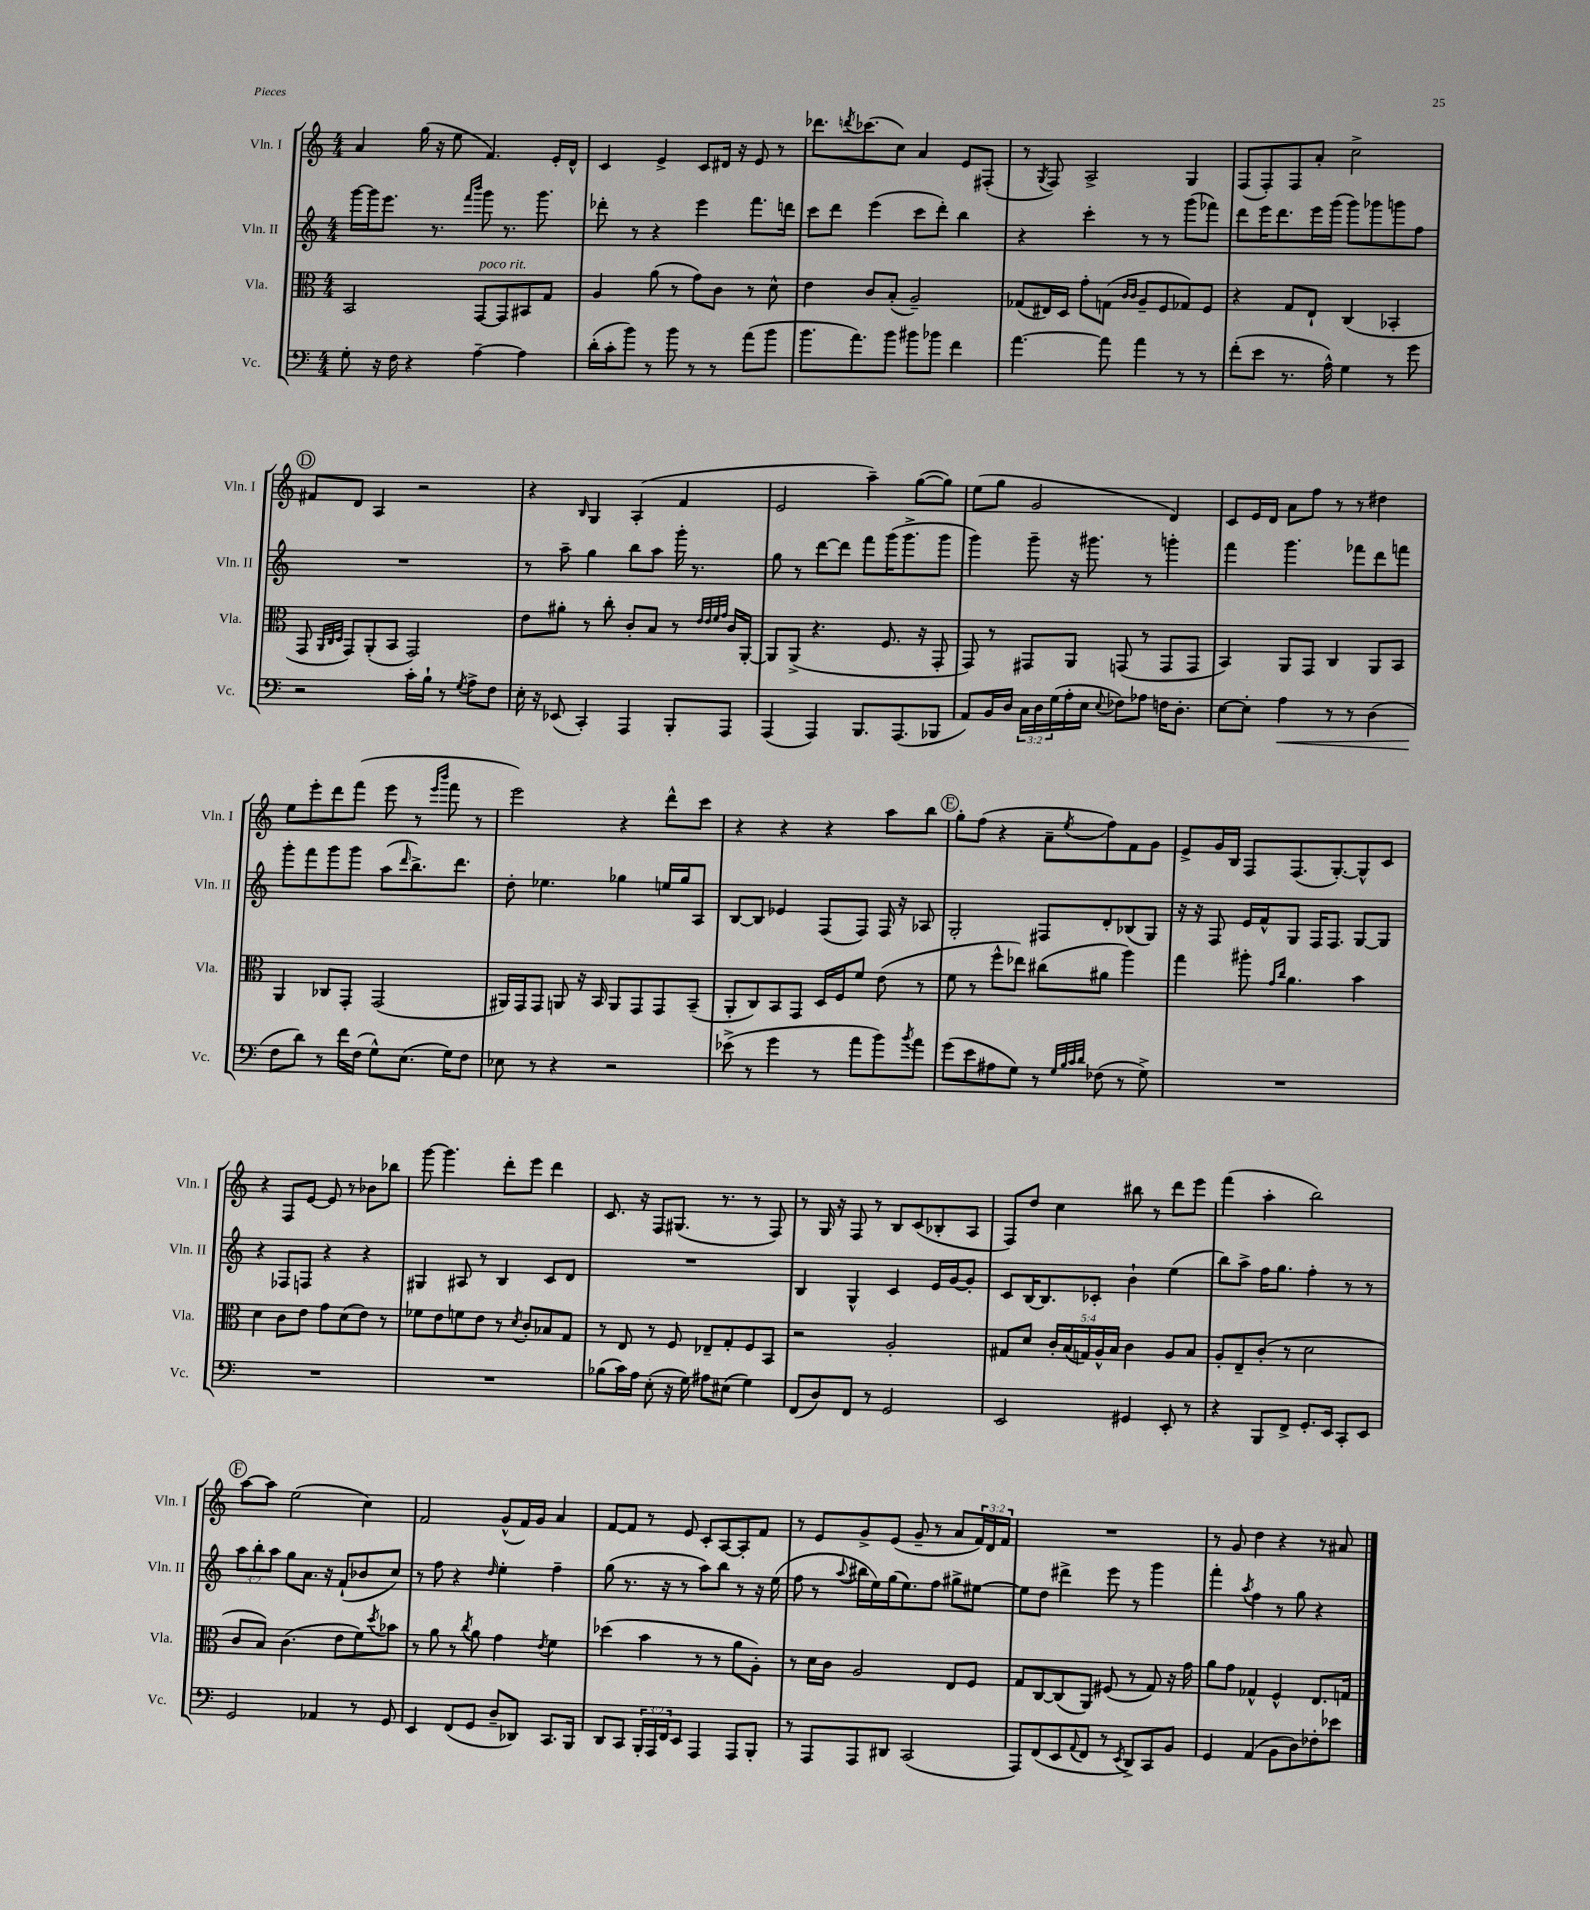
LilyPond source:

<<
\new StaffGroup <<
\new Staff = "s0" \with { instrumentName = "Vln. I" shortInstrumentName = "Vln. I" } {
    \clef treble \key c \major \numericTimeSignature \time 4/4 \override Staff.TupletNumber.text = #tuplet-number::calc-fraction-text
    a'4 g''16( r16 e''8 f'4.) e'16-. d'16-^ |
    c'4 e'4-> c'8 dis'16 r16 e'8 r8 |
    des'''8. \acciaccatura { d'''8 } ces'''8.( c''8) a'4 e'8 fis8-.( |
    r8 \acciaccatura { g8 } f8) a2-> g4 |
    f8( f8-.) f8 a'8-. c''2-> |
    \mark \markup { \circle "D" } fis'8 d'8 a4 r2 |
    r4 \grace { b16 } g4 a4-.( f'4 |
    e'2 a''4--) g''8~( g''8) |
    e''8( g''8 g'2 d'4) |
    c'8 e'16 d'16 a'8 f''8 r8 r8 dis''4 |
    e''8 e'''8-. d'''8 f'''8( e'''8 r8 \grace { e'''16 b'''16 } f'''8 r8 |
    e'''2) r4 d'''8-^ c'''8 |
    r4 r4 r4 a''8 b''8 |
    \mark \markup { \circle "E" } g''8-. f''8( r4 a'8-- \acciaccatura { e''8 } f''8) f'8 g'8 |
    e'8-> g'16 b16 f8 f8.( g8.~-.) g8-^ c'8 |
    r4 f8 e'8~ e'8 r8 bes'8 bes''8 |
    g'''8~ g'''4. d'''8-. e'''8 d'''4 |
    c'8. r16 f8 gis8.( r8. r8 f8) |
    r8 g16 r16 f8 r8 b8 c'8( bes8-. a8 |
    f8) d''8 c''4 bis''8 r8 d'''8 e'''8 |
    f'''4( a''4-. b''2) |
    \mark \markup { \circle "F" } a''8~ a''8 e''2( c''4) |
    f'2 g'8-^( f'16) g'16 a'4 |
    f'8~ f'8 r8 e'8 c'8-. a8~ a8-. f'8 |
    r8 e'8 g'8-> e'8( g'8-- r8 a'8 \tuplet 3/2 { f'16) d'16 f'16 } |
    R1 |
    r8 g'8 d''4 r4 r8 ais'8 \bar "|." |
}
\new Staff = "s1" \with { instrumentName = "Vln. II" shortInstrumentName = "Vln. II" } {
    \clef treble \key c \major \numericTimeSignature \time 4/4 \override Staff.TupletNumber.text = #tuplet-number::calc-fraction-text
    g'''16~ g'''16 e'''8. r8. \grace { f'''16 b'''16 } g'''8 r8. g'''8. |
    des'''8-. r8 r4 e'''4 f'''8. d'''16 |
    c'''8 d'''8 e'''4( c'''8 d'''8-.) b''4 |
    r4 c'''4-. r8 r8 g'''8( fes'''8) |
    d'''8 e'''16 d'''8. e'''16 g'''16( g'''8) ges'''8 g'''8 f''8 |
    \mark \markup { \circle "D" } R1 |
    r8 a''8-- g''4 b''8 a''8 g'''16-. r8. |
    g''8 r8 d'''8~ d'''8 f'''8 g'''16( g'''8.-> g'''8 |
    g'''4) g'''8-- r16 gis'''8. r8 g'''4-. |
    f'''4 g'''4. fes'''8 d'''8 f'''8 |
    g'''8-. f'''8 g'''8 g'''8 a''8( \grace { d'''16 } b''8.->) d'''8. |
    d''8-. ees''4. ges''4 e''16 ges''16 a8 |
    b8~ b8 ees'4 f8( f8) f16 r16 aes8 |
    \mark \markup { \circle "E" } g2-. fis8 d'8-. bes8( g8) |
    r16 r16 f8 e'16 f'16-^ g8 f16 f8. g8~ g8 |
    r4 fes8 f8 r4 r4 |
    gis4 ais8 r8 b4 c'8 d'8 |
    R1 |
    b4 g4-^ c'4 e'16 g'16~ g'8-. |
    c'8 b16~ b8. ces'8-. b'4-! e''4( |
    b''8) a''8-> f''16 g''8. f''4-. r8 r8 |
    \mark \markup { \circle "F" } \tuplet 3/2 { a''8 b''8-. a''8 } g''8 a'8. r16 f'8-!( bes'8 c''8) |
    r8 f''8 r4 \grace { d''16 } e''4-. f''4-- |
    g''8( r8. r16 r8 a''8) b''8 r8 r16 e''16( |
    f''8 r8 \appoggiatura { a''8 } bis''16 e''16) g''16( e''8.) f''8 gis''8-> eis''8~ |
    eis''8 d''8 dis'''4-> e'''8 r8 g'''4 |
    f'''4-. \acciaccatura { a''8 } f''4 r8 g''8 r4 \bar "|." |
}
\new Staff = "s2" \with { instrumentName = "Vla." shortInstrumentName = "Vla." } {
    \clef alto \key c \major \numericTimeSignature \time 4/4 \override Staff.TupletNumber.text = #tuplet-number::calc-fraction-text
    b,2 g,8~^\markup { \italic "poco rit." } g,8 bis,8 g8 |
    a4 a'8( r8 g'8) c'8 r8 d'8-^ |
    e'4 c'8 b8-.( a2--) |
    ges8( eis16) d16 g'8-. g8( \grace { c'16 c'16 } a8-- f8 ges8) f8 |
    r4 g8 e8-! c4( bes,4-. |
    \mark \markup { \circle "D" } g,8 \grace { a,32 c32 d32 } g,8) a,8-.( b,8 g,2) |
    e'8 ais'8-. r8 c''8-. c'8-. b8 r8 \grace { e'32 e'32 f'32 g'32 } c'16 a,16~-. |
    a,8 a,8->( r4. f8. r16 g,8-. |
    g,8) r8 gis,8 a,8 g,8( r8 g,8 g,8 |
    b,4) a,8 g,8 c4 a,8 b,8 |
    a,4 ces8 g,8-. g,2( |
    ais,16) g,16 g,8 a,8 r16 b,16 a,8 g,8 g,8 b,8--( |
    a,8-. c8) b,8 g,8 d16 f16 f'8 e'8( r8 |
    \mark \markup { \circle "E" } f'8 r8 f''8-^ ees''8) cis''8( ais'8 a''4) |
    g''4 ais''8-. \grace { g'16 c''16 } a'4. b'4 |
    d'4 c'8 e'8 g'8 d'8( e'8) r8 |
    fes'8 e'8 f'8 e'8 r8 \acciaccatura { d'8 } c'8-. bes8 g8 |
    r8 e8 r8 f8 ees8-- g8-. f8 b,8 |
    r2 a2-. |
    gis8 d'8 \tuplet 5/4 { c'16-. b16( g16) a16-^ b16 } c'4 a8 b8 |
    a8-. e8-- c'8-.( r8 d'2 |
    \mark \markup { \circle "F" } c'8 b8) c'4.( e'8 f'8) \acciaccatura { d''8 } bes'8 |
    r8 a'8 r8 \acciaccatura { c''8 } a'8 g'4 \acciaccatura { e'8 } f'4 |
    des''4( b'4 r8 r8 a'8 a8-.) |
    r8 d'16 c'16 a2 e8 f8 |
    g8 c8~ c8( a,8) fis8( r8 g8) r16 g'16 |
    a'8 g'8 ges4-^ f4-^ e8. g16 \bar "|." |
}
\new Staff = "s3" \with { instrumentName = "Vc." shortInstrumentName = "Vc." } {
    \clef bass \key c \major \numericTimeSignature \time 4/4 \override Staff.TupletNumber.text = #tuplet-number::calc-fraction-text
    g8-. r16 f16 r4 a4~-- a4 |
    d'16-.( c'16-. b'8) r8 b'8 r8 r8 a'8( b'8 |
    b'8. a'8.) b'8 bis'8 bes'8 f'4 |
    a'4.~ a'8 a'4 r8 r8 |
    f'8-.( e'8 r8. a16-^) g4 r8 g'8 |
    \mark \markup { \circle "D" } r2 c'16-. b16-! r8 \acciaccatura { g8 } a8-> f8 |
    e16-. r16 ees,8( c,4-.) a,,4 b,,8-. a,,8 |
    a,,4( a,,4) b,,8. a,,8.( bes,,8 |
    a,8) b,16 d16 \tuplet 3/2 { c16 d16 g16( } a16-. e16 \appoggiatura { e8 } fes8) aes8 f16 d8.-. |
    e8~ e8-. a4\< r8 r8 d4( |
    f8\! d'8) r8 f'16 f16( g8-^) e8.( g16) f8 |
    ees8 r8 r4 r2 |
    ees'8->( r8 g'4 r8 a'8 b'8) \acciaccatura { b'8 } a'8 |
    \mark \markup { \circle "E" } g'8( e'8 ais8 g8) r8 \grace { g32 b32 c'32 d'32 } fes8( r8 g8->) |
    R1 |
    R1 |
    R1 |
    bes8( c'16) a16 e8-.( r16 g16) ais8 eis8( g4) |
    f,8( d8) f,8 r8 g,2 |
    e,2 gis,4 e,8-. r8 |
    r4 b,,8 f,8-> g,8.-. e,16 c,8-. e,8 |
    \mark \markup { \circle "F" } g,2 aes,4 r8 g,8 |
    e,4 f,8( g,8 d8-- des,8) c,8. b,,16 |
    d,8 c,8 \tuplet 3/2 { b,,16-. a,,16 f,16 } e,8 a,,4 a,,8 b,,8-. |
    r8 a,,8 a,,8 dis,8 c,2( |
    a,,8) f,8( e,8 \appoggiatura { a,8 } f,8 r8 \acciaccatura { e,8 } d,8->) c,8 b,8 |
    g,4 a,4( b,8 d8) fes8-. ees'8 \bar "|." |
}
>>
>>
\layout { \context { \Score \remove "Bar_number_engraver" } }
